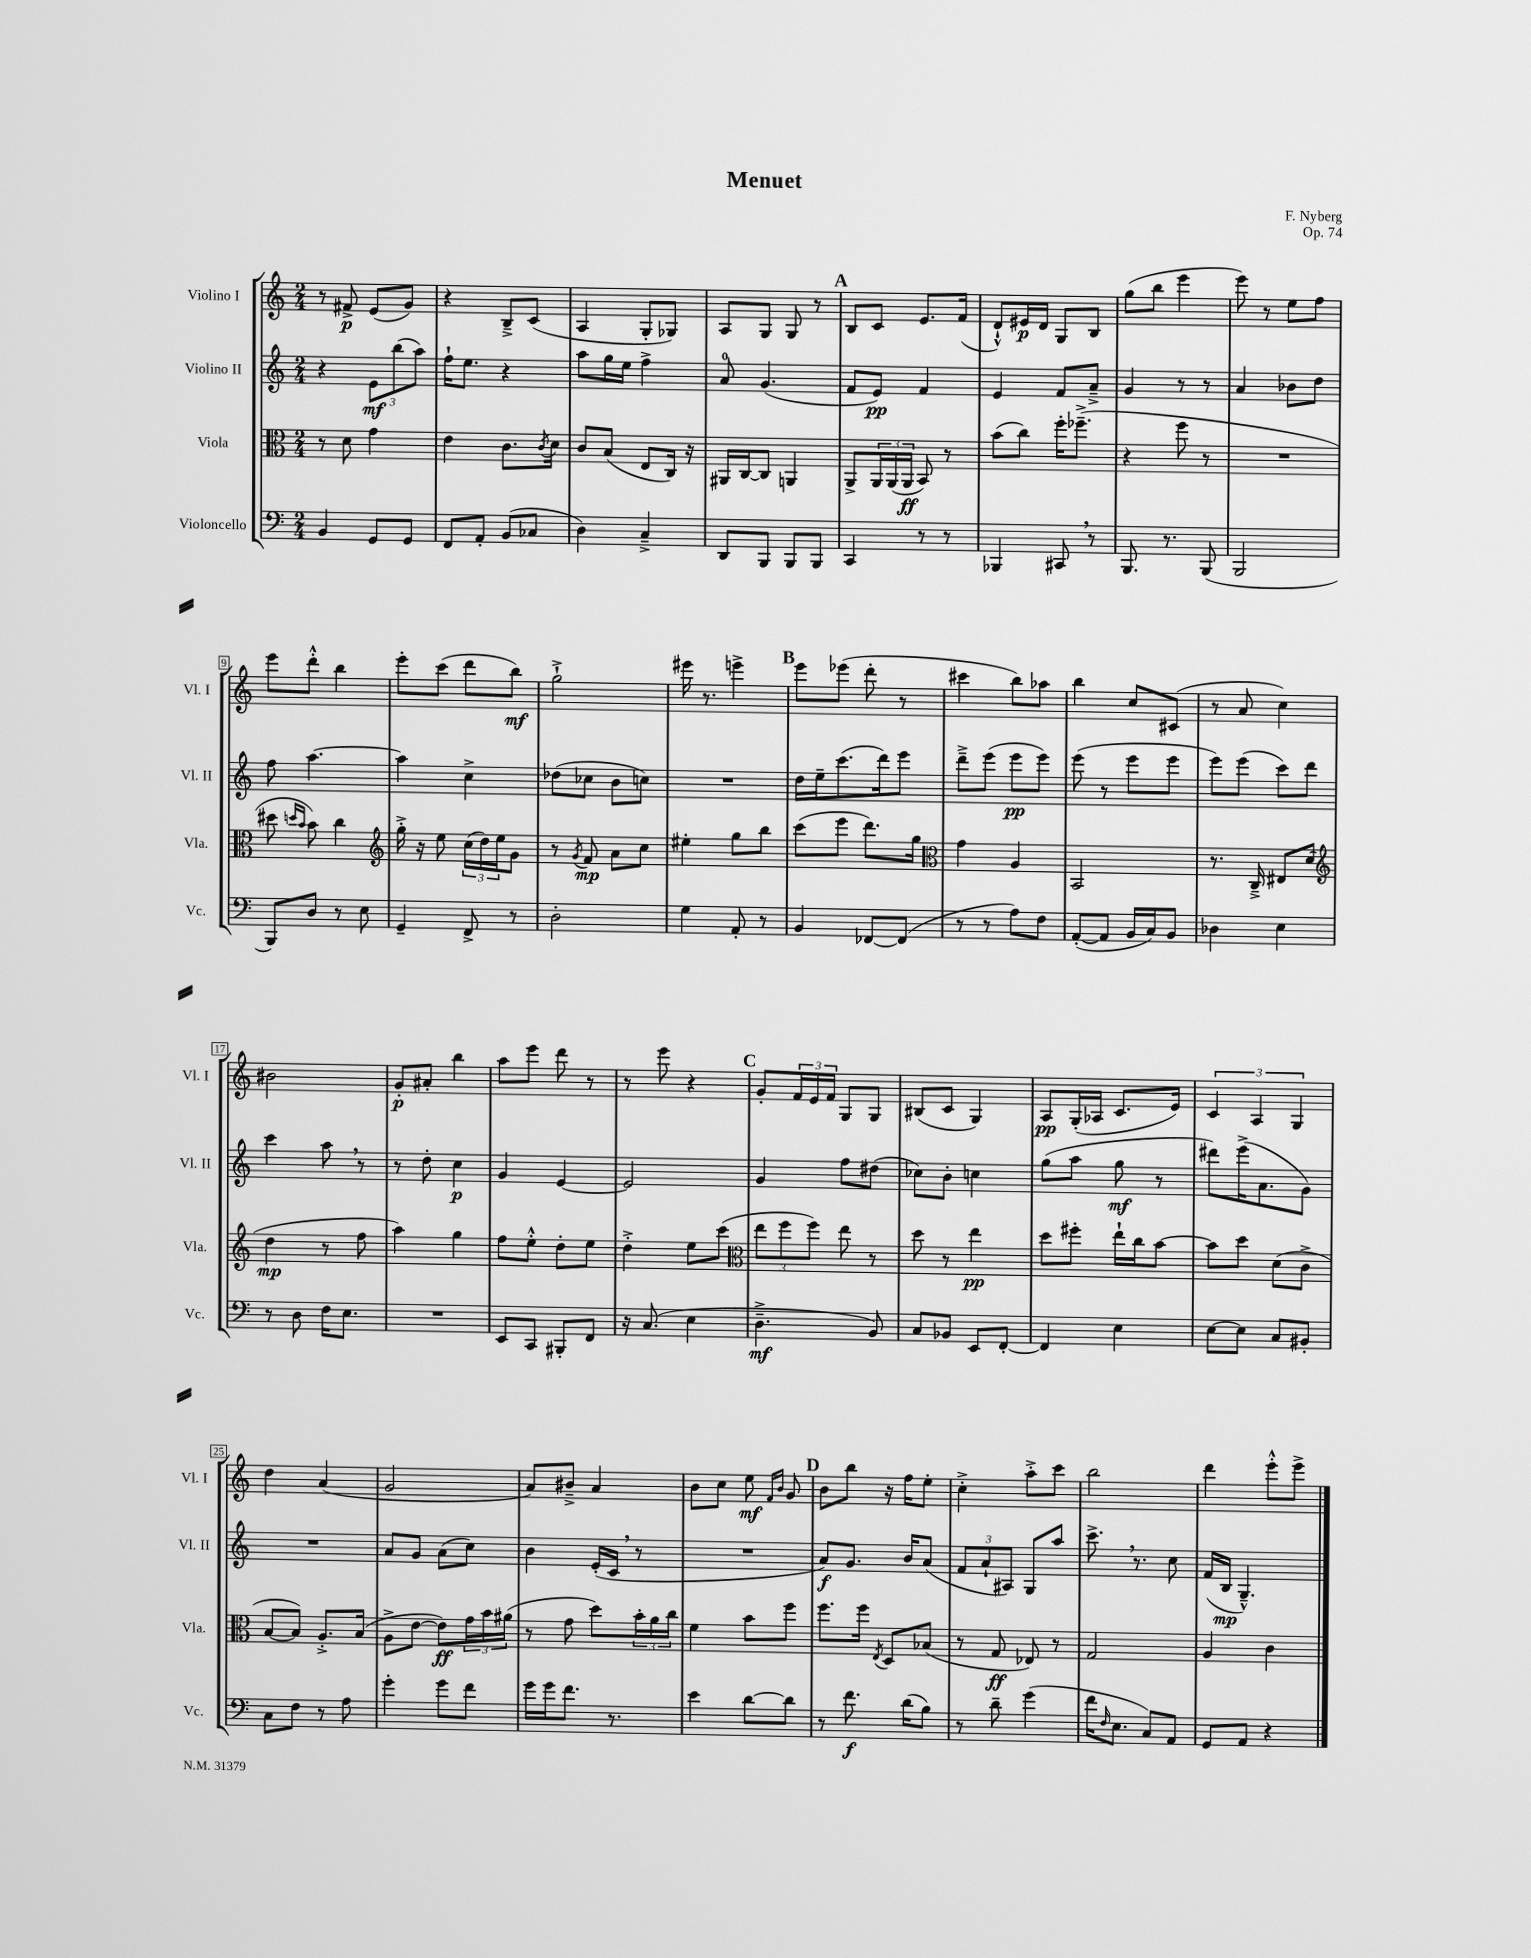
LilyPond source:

\header { title = "Menuet" composer = "F. Nyberg" opus = "Op. 74" }
<<
\new StaffGroup <<
\new Staff = "s0" \with { instrumentName = "Violino I" shortInstrumentName = "Vl. I" } {
    \clef treble \key c \major \numericTimeSignature \time 2/4
    r8 fis'8->\p e'8( g'8) |
    r4 b8---> c'8( |
    a4 g8-. ges8) |
    a8 g8 g8 r8 |
    \mark \markup { \bold "A" } b8 c'8 e'8. f'16( |
    d'8-!-^) eis'16\p d'16 g8 b8 |
    g''8( b''8 e'''4 |
    e'''8) r8 e''8 f''8 |
    e'''8 d'''8-.-^ b''4 |
    e'''8-. c'''8( d'''8 b''8\mf) |
    g''2-!-> |
    eis'''16 r8. e'''4-> |
    \mark \markup { \bold "B" } e'''8 ees'''8( d'''8-. r8 |
    cis'''4 b''8) aes''8 |
    b''4 c''8 cis'8( |
    r8 a'8 c''4) |
    bis'2 |
    g'8-.\p ais'8-. b''4 |
    a''8 e'''8 d'''8 r8 |
    r8 e'''8 r4 |
    \mark \markup { \bold "C" } g'8-. \tuplet 3/2 { f'16 e'16 f'16 } g8 g8 |
    bis8( c'8 g4) |
    a8\pp g16-.( aes16 c'8. e'16) |
    \tuplet 3/2 { c'4 a4 g4 } |
    d''4 a'4( |
    g'2 |
    a'8) bis'8---> a'4 |
    b'8 c''8 e''8\mf \grace { f'16 b'16 } g'8 |
    \mark \markup { \bold "D" } b'8 b''8 r16 f''16 e''8-. |
    c''4-.-> a''8-.-> c'''8 |
    b''2 |
    d'''4 e'''8-.-^ e'''8-> \bar "|." |
}
\new Staff = "s1" \with { instrumentName = "Violino II" shortInstrumentName = "Vl. II" } {
    \clef treble \key c \major \numericTimeSignature \time 2/4
    r4 \tuplet 3/2 { e'8\mf b''8( a''8) } |
    f''16-! e''8. r4 |
    a''8 g''16 e''16 f''4-> |
    a'8-0 g'4.( |
    \mark \markup { \bold "A" } f'8 e'8\pp) f'4 |
    e'4 f'8 a'8---> |
    g'4 r8 r8 |
    a'4 bes'8 d''8 |
    f''8 a''4.~ |
    a''4 c''4-> |
    des''8( ces''8 b'8 c''8) |
    R2 |
    \mark \markup { \bold "B" } d''16 e''16-- c'''8.( d'''16) e'''8 |
    d'''8---> e'''8( e'''8\pp e'''8) |
    e'''8( r8 e'''8 e'''8 |
    e'''8) e'''8( c'''8) d'''8 |
    c'''4 a''8 \breathe r8 |
    r8 d''8-. c''4\p |
    g'4 e'4~ |
    e'2 |
    \mark \markup { \bold "C" } g'4 f''8 dis''8( |
    ces''8) b'8-. c''4 |
    g''8( a''8 g''8\mf r8 |
    dis'''8) e'''16->( a'8. g'8) |
    R2 |
    a'8 g'8 a'8( c''8) |
    b'4 e'16-.( c'16 \breathe r8 |
    R2 |
    \mark \markup { \bold "D" } a'8\f) g'8. b'16 a'8( |
    \tuplet 3/2 { f'8 a'8-! ais8) } g8 a''8 |
    c'''8.-> \breathe r8. c''8 |
    f'16( b16\mp g4.---^) \bar "|." |
}
\new Staff = "s2" \with { instrumentName = "Viola" shortInstrumentName = "Vla." } {
    \clef alto \key c \major \numericTimeSignature \time 2/4
    r8 d'8 g'4 |
    e'4 c'8. \acciaccatura { c'8 } d'16 |
    c'8 b8( e8 c16) r16 |
    ais,16 c16~ c8 a,4 |
    \mark \markup { \bold "A" } a,8-> \tuplet 3/2 { a,16 a,16( a,16\ff } b,8) r8 |
    b'8( c''8) f''16-. fes''8.--->( |
    r4 f''8 r8 |
    R2 |
    dis''8 \grace { d''16 b'16 } b'8) c''4 |
    \clef treble g''16-.-> r16 e''8 \tuplet 3/2 { c''16( d''16) e''16 } g'8 |
    r8 \acciaccatura { g'8 } f'8\mp a'8 c''8 |
    eis''4-. g''8 b''8 |
    \mark \markup { \bold "B" } c'''8( e'''8 d'''8.) g''16 |
    \clef alto g'4 a4 |
    b,2 |
    r8. c16---> eis8 d'8( |
    \clef treble d''4\mp r8 f''8 |
    a''4) g''4 |
    f''8 e''8-.-^ d''8-. e''8 |
    d''4-.-> e''8 c'''8( |
    \mark \markup { \bold "C" } \clef alto \tuplet 3/2 { e''8 f''8 f''8) } e''8 r8 |
    d''8 r8 e''4\pp |
    d''8 fis''8-. e''16-! c''16 b'8~ |
    b'8 d''8 d'8( c'8-> |
    b8~ b8) a8.-.-> b16( |
    a8-> e'8~ e'8\ff) \tuplet 3/2 { g'16 b'16 ais'16( } |
    r8 g'8 d''8) \tuplet 3/2 { b'16-. a'16 c''16 } |
    f'4 b'8 f''8 |
    \mark \markup { \bold "D" } f''8. f''16 \acciaccatura { e8 } d8 bes8( |
    r8 g8\ff ees8) r8 |
    g2 |
    a4 c'4 \bar "|." |
}
\new Staff = "s3" \with { instrumentName = "Violoncello" shortInstrumentName = "Vc." } {
    \clef bass \key c \major \numericTimeSignature \time 2/4
    b,4 g,8 g,8 |
    f,8 a,8-. b,8( ces8 |
    d4) c4---> |
    d,8 b,,8 b,,8 b,,8 |
    \mark \markup { \bold "A" } c,4 r8 r8 |
    bes,,4 cis,8 \breathe r8 |
    b,,8. r8. b,,8( |
    b,,2 |
    b,,8) d8 r8 e8 |
    g,4-- f,8-> r8 |
    d2-. |
    g4 a,8-. r8 |
    \mark \markup { \bold "B" } b,4 fes,8~ fes,8( |
    r8 r8 a8) f8 |
    a,8~-.( a,8 b,16 c16) b,8 |
    des4 e4 |
    r8 d8 f16 e8. |
    R2 |
    e,8 c,8 bis,,8-. f,8 |
    r16 c8.( e4 |
    \mark \markup { \bold "C" } d4.--->\mf b,8) |
    c8 bes,8 e,8 f,8~-. |
    f,4 e4 |
    e8~ e8 c8 bis,8-. |
    c8 f8 r8 a8 |
    g'4-. g'8 f'8 |
    g'16 g'16 f'8. r8. |
    e'4 d'8~ d'8 |
    \mark \markup { \bold "D" } r8 f'8.\f d'16( b8) |
    r8 d'8-- g'4( |
    f'16 \grace { f16 } e8. c8) a,8 |
    g,8 a,8 r4 \bar "|." |
}
>>
>>
\layout { \context { \Score \override BarNumber.stencil = #(make-stencil-boxer 0.1 0.3 ly:text-interface::print) } }
